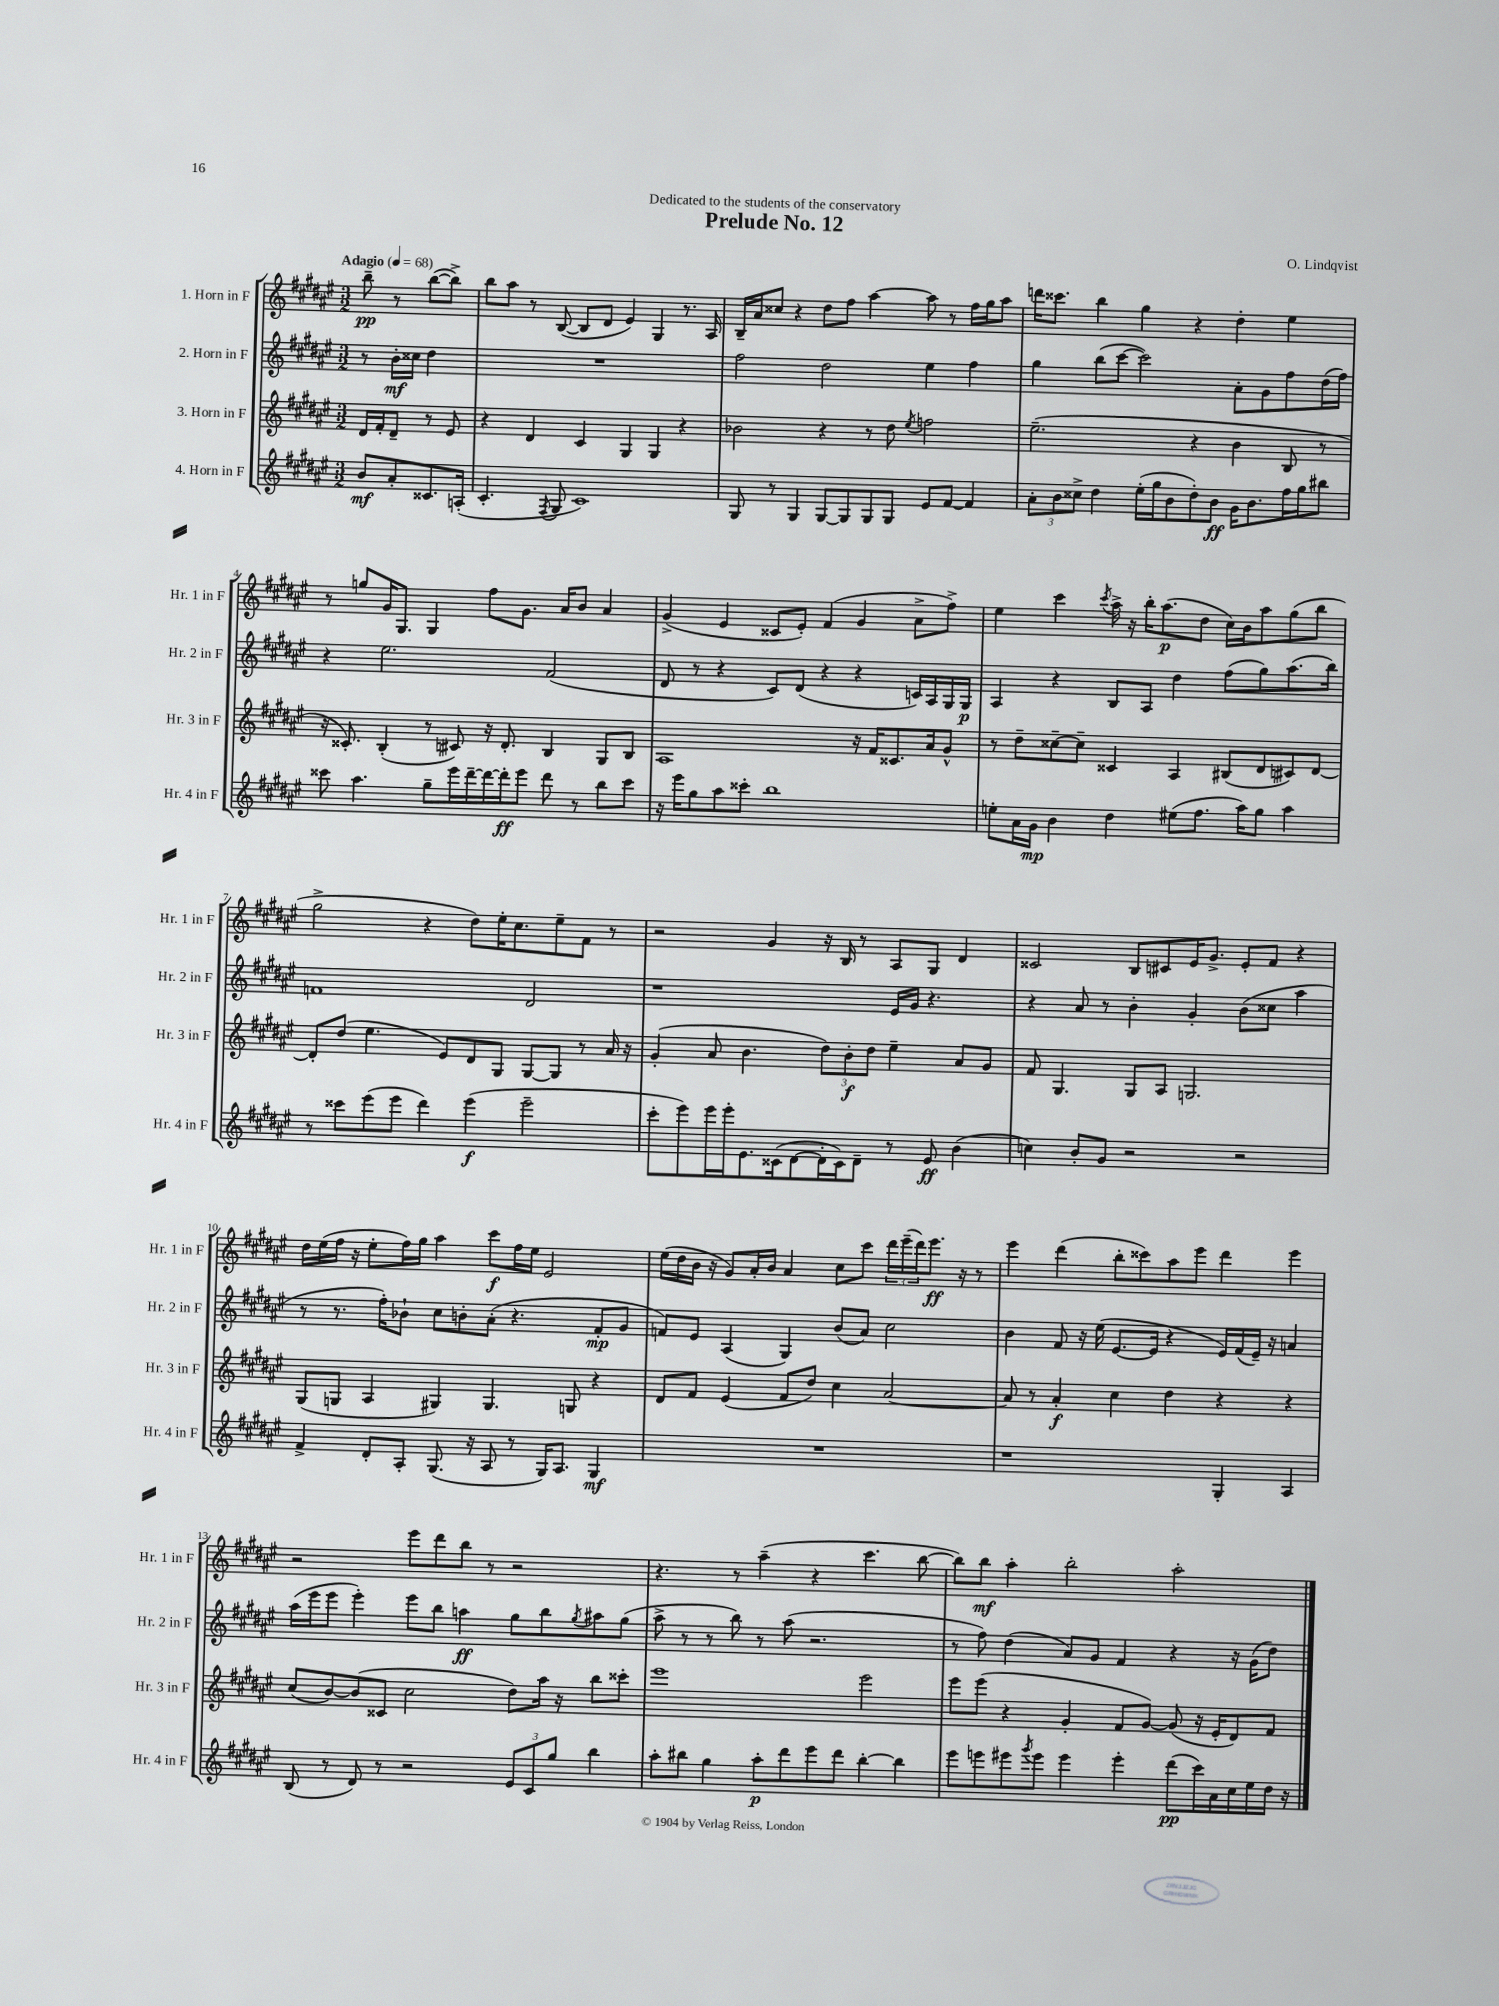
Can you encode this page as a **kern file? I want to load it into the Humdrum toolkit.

**kern	**kern	**kern	**kern
*staff4	*staff3	*staff2	*staff1
*clefG2	*clefG2	*clefG2	*clefG2
*k[f#c#g#d#a#e#]	*k[f#c#g#d#a#e#]	*k[f#c#g#d#a#e#]	*k[f#c#g#d#a#e#]
*M3/2	*M3/2	*M3/2	*M3/2
*MM68	*MM68	*MM68	*MM68
8b	16d#	8r	8bb~
.	16f#'	.	.
8a#'	8d#~	16b'	8r
.	.	16cc##	.
8.c##	8r	4dd#	([8bb
.	8e#	.	8bb^])
(16A'	.	.	.
=	=	=	=
4.c#'	4r	1.r	8bb
.	.	.	8aa#
.	4d#	.	8r
8qF#	.	.	.
8G#	.	.	([8B
1c#)	4c#	.	8B]
.	.	.	8d#
.	4G#	.	4e#)
.	4G#	.	4G#
.	4r	.	8.r
.	.	.	16A#
=	=	=	=
8G#	2b-	2ff#	16B~
.	.	.	16a#
8r	.	.	8cc##
4G#	.	.	4r
[8G#	4r	2dd#	8dd#
8G#]	.	.	8ff#
8G#	8r	.	[4aa#
8G#	8dd#	.	.
.	8qee#	.	.
8e#	2ff	4ee#	8aa#]
[8f#	.	.	8r
4f#]	.	4ff#	16ff#
.	.	.	16gg#
.	.	.	8aa#
=	=	=	=
12a#'	(2.ee#~	4gg#	16ddd
.	.	.	8.ccc##
12b	.	.	.
12cc##^	.	.	.
4dd#	.	(8bb	4bb
.	.	[8ccc#	.
(16ee#'	.	2ccc#])	4gg#
16gg#	.	.	.
8b	.	.	.
8dd#')	4r	.	4r
8b	.	.	.
16g#	4b	8a#'	4dd#'
8.b	.	.	.
.	.	8g#	.
16ff#	8B	8ff#	4ee#
16gg#	.	.	.
8bb#	8r	(16dd#	.
.	.	16ff#)	.
=	=	=	=
8ccc##	16r	4r	8r
.	8.c##')	.	.
4.aa#	.	.	8gg
.	(4B'	2.ee#	16g#
.	.	.	8.G#
8gg#~	8r	.	4G#
16eee#	8c#)	.	.
[16ddd#~	.	.	.
16ddd#_	16r	.	8ff#
16ddd#']	8.d#'	.	.
8eee#	.	.	8.g#
8ddd#	4B	(2f#	.
.	.	.	16a#
8r	.	.	8b
8bb	8G#	.	4a#
8ccc##	8B	.	.
=	=	=	=
16r	1A#	8d#	(4g#^
16eee#	.	.	.
8gg#	.	8r	.
8aa#	.	4r	4e#
8ccc##'	.	.	.
1bb	.	8c#)	8c##
.	.	(8d#	8e#')
.	.	4r	(4f#
.	16r	4r	4g#
.	16f#	.	.
.	8.c##	.	.
.	.	16c)	8a#^
.	16a#	16A#	.
.	8g#^^	16G#	8ff#^)
.	.	16G#	.
=	=	=	=
8ee'	8r	4A#	4ee#
16a#	8dd#~	.	.
16g#	.	.	.
4b	[8cc##~	4r	4ccc#
.	8cc##~]	.	.
.	.	.	8qccc#
4dd#	4c##	8B	16aa#^
.	.	.	16r
.	.	8A#	16bb'
.	.	.	(8.aa#
(8ee#	4A#	4dd#	.
8.ff#	.	.	8dd#
.	(8B#	(8ff#	16cc#)
16aa#)	.	.	16b
8gg#	8d#	8gg#)	8aa#
4aa#	8c#)	(8.aa#	(8gg#
.	[8d#	.	8bb
.	.	16bb)	.
=	=	=	=
8r	8d#']	1f	2gg#^
8ccc##	(8dd#	.	.
(8eee#	4.ee#	.	.
8eee#	.	.	.
4ddd#)	.	.	4r
.	8e#)	.	.
(4eee#	8d#	.	8dd#)
.	8G#	.	16ee#'
.	.	.	8.cc#
2eee#~	[8G#	2d#	.
.	8G#]	.	8ee#~
.	8r	.	8f#
.	16a#	.	8r
.	16r	.	.
=	=	=	=
8ccc#'	(4g#'	1r	2r
8eee#)	.	.	.
16eee#	8a#	.	.
16eee#'	.	.	.
8.e#	4.b	.	.
.	.	.	4g#
(16c##	.	.	.
[8d#	.	.	.
16d#']	12dd#)	.	16r
16c##)	.	.	16B
.	12b'	.	.
8d#~	.	.	8r
.	12dd#	.	.
8r	4ee#~	16e#	8A#
.	.	16g#	.
8e#	.	4.r	8G#
(4b	8a#	.	4d#
.	8g#	.	.
=	=	=	=
4cc)	8f#	4r	2c##
.	4.G#	.	.
8b'	.	8a#	.
8g#	.	8r	.
2r	8G#	4b'	8B
.	8A#	.	8c#
.	2.G	4g#'	16e#
.	.	.	8.g#^
2r	.	(8b	8e#'
.	.	8cc##	8f#
.	.	4aa#	4r
=	=	=	=
4f#^	(8G#	8r	16dd#
.	.	.	(16ee#
.	8G	8.r	16ff#
.	.	.	16r
8d#'	4A#	.	8ee#'
.	.	16ff#')	.
8A#'	.	8b-`	16ff#)
.	.	.	16gg#
(8.G#	4G#)	8cc#	4aa#
.	.	8b'	.
16r	.	.	.
8A#	4.G#	(8a#'	8ccc#
8r	.	4.r	16ff#
.	.	.	16ee#
16G#)	.	.	2e#
8.A#	.	.	.
.	8G	.	.
4G#	4r	8f#'	.
.	.	8g#	.
=	=	=	=
1.r	8d#	8f)	(16ee#
.	.	.	16dd#
.	8f#	8e#	16b
.	.	.	16r
.	(4e#	(4A#	8g#)
.	.	.	16a#'
.	.	.	16b
.	8f#	4G#)	4a#
.	8dd#)	.	.
.	4cc#	(8b	8cc#
.	.	8a#)	8ccc#
.	[2a#	2cc#	24ddd#
.	.	.	(24eee#~
.	.	.	24ddd#)
.	.	.	8.eee#
.	.	.	16r
.	.	.	8r
=	=	=	=
1r	8a#]	4b	4eee#
.	8r	.	.
.	4a#'	8f#	(4ddd#
.	.	16r	.
.	.	(16ee#	.
.	4cc#	[8.e#	8bb'
.	.	.	8ccc##)
.	.	16e#]	.
.	4dd#	4r	8aa#
.	.	.	8eee#
4G#'	4r	16e#)	4ddd#
.	.	(16f#	.
.	.	16e#~)	.
.	.	16r	.
4A#	4r	4a	4eee#
=	=	=	=
(8B	(8cc#	(16aa#	2r
.	.	16eee#	.
8r	[8b)	8eee#	.
8d#)	(8b]	4eee#')	.
8r	8c##	.	.
2r	2cc#	8eee#	8eee#
.	.	8bb	8ddd#
.	.	4aa	8bb
.	.	.	8r
12e#	8dd#)	8gg#	2r
12c#	.	.	.
.	16aa#	8bb	.
12gg#	.	.	.
.	16r	.	.
.	.	8qgg#	.
4bb	8bb	8aa#	.
.	8ccc##'	(8gg#	.
=	=	=	=
8aa#'	1eee#	8aa#^	4.r
8bb#	.	8r	.
4gg#	.	8r	.
.	.	8bb)	8r
8aa#'	.	8r	(4aa#~
8ddd#	.	(8aa#	.
8eee#	.	2.r	4r
8ddd#	.	.	.
[4bb#'	2eee#	.	4.ccc#
4bb#]	.	.	.
.	.	.	[8bb
=	=	=	=
8eee#	8eee#	8r	8bb])
8eee	(8eee#	8ff#)	8bb
8eee#	4r	(4dd#	4aa#'
8qggg#	.	.	.
8eee#	.	.	.
4eee#	4g#'	8a#)	2bb'
.	.	8g#	.
4eee#'	8f#	4f#	.
.	[8g#)	.	.
(8ddd#	(8g#]	4r	2aa#'
16ccc#)	16r	.	.
16a#	16e#'	.	.
16cc#	8d#)	16r	.
16ee#	.	(16g#	.
16dd#	8f#	8dd#)	.
16r	.	.	.
==	==	==	==
*-	*-	*-	*-
